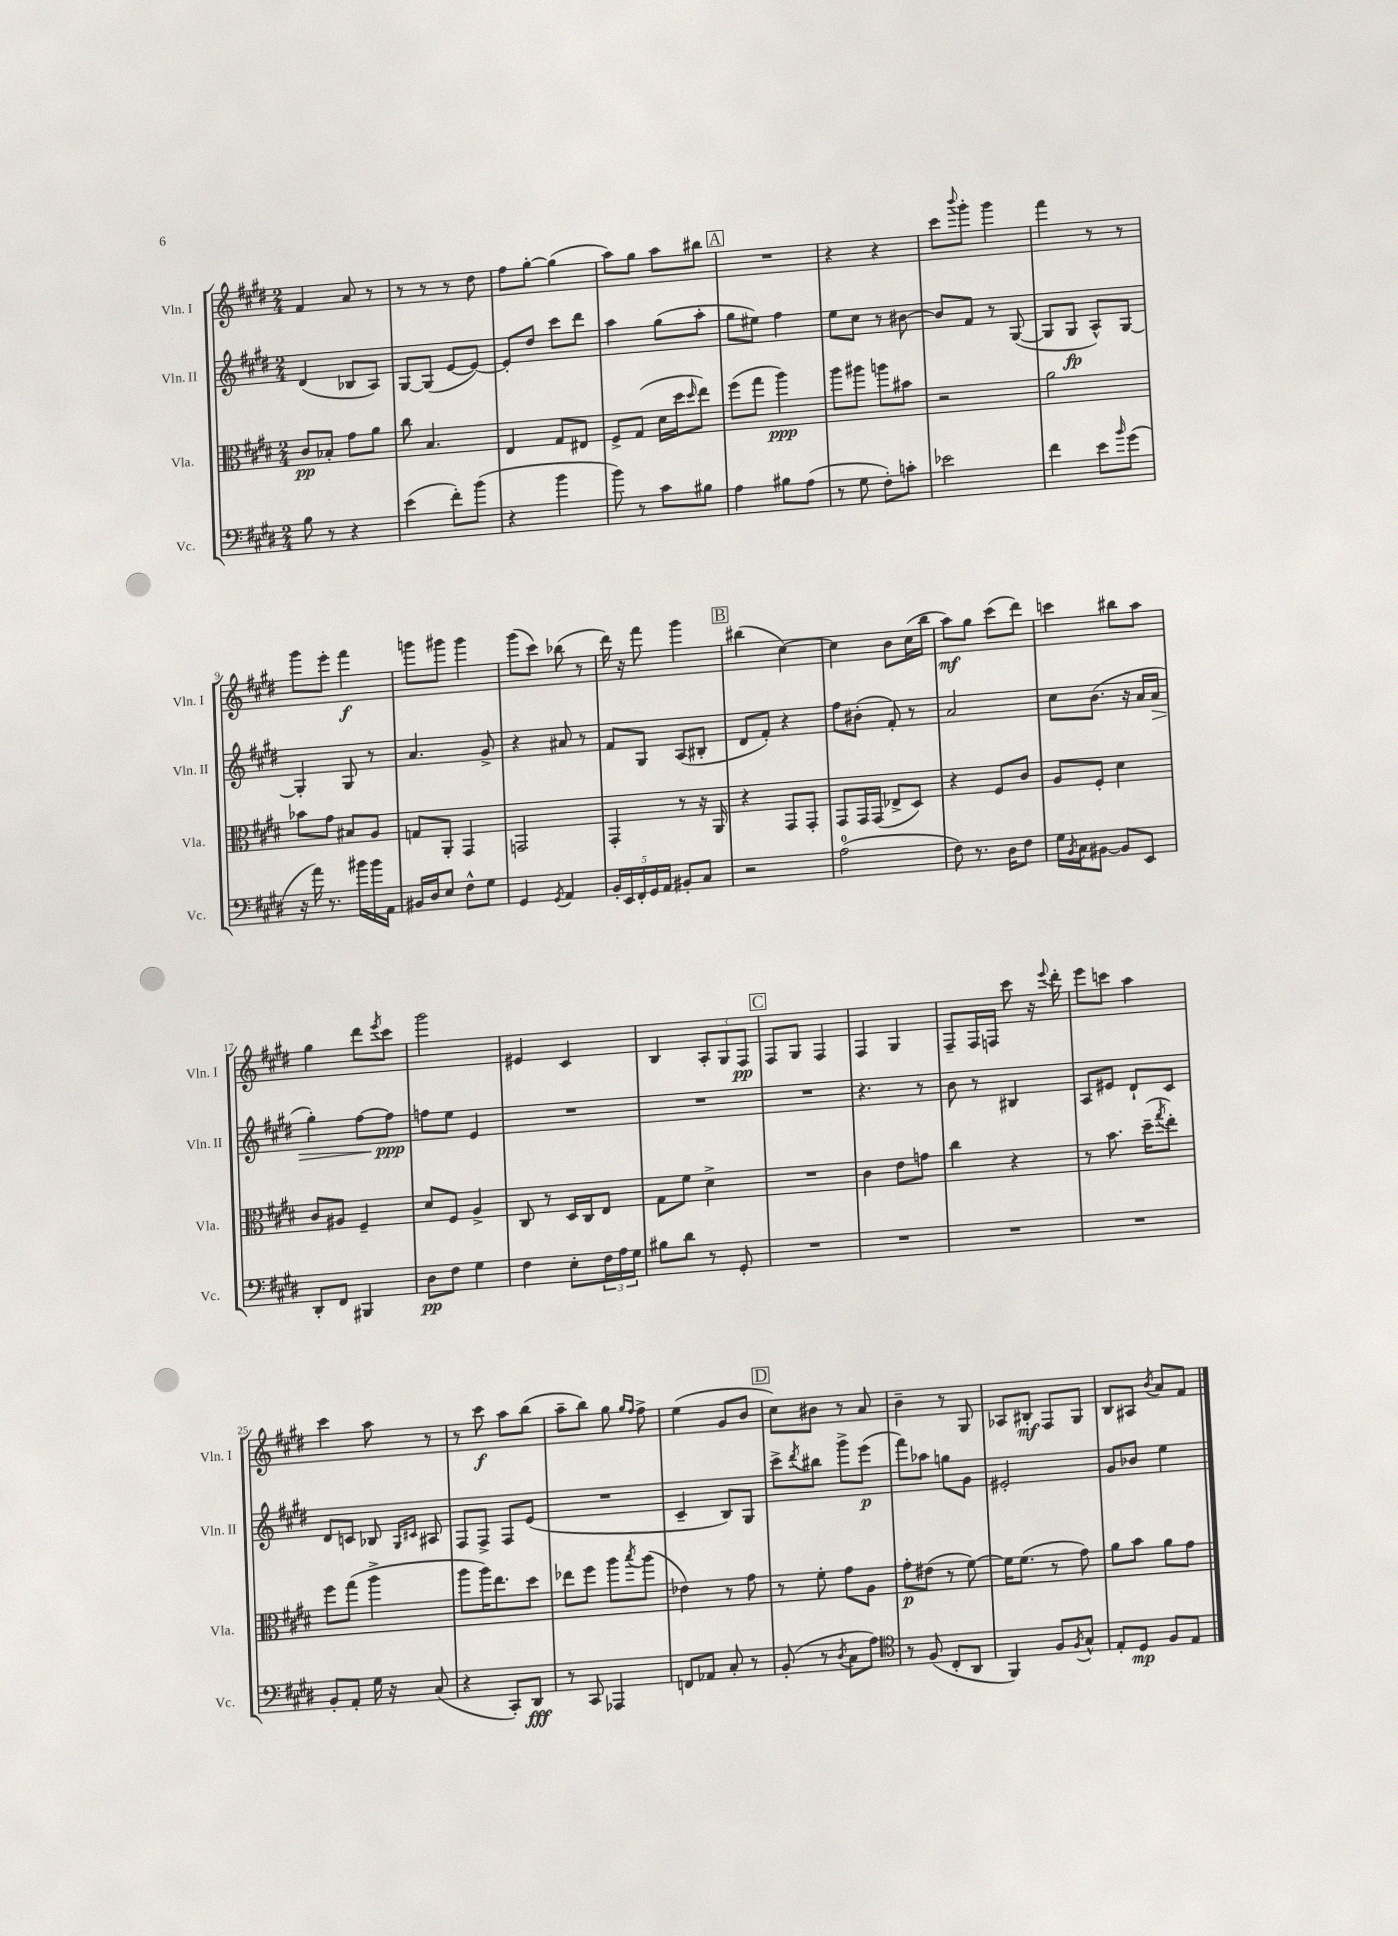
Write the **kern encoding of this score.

**kern	**dynam	**kern	**dynam	**kern	**dynam	**kern	**dynam
*part4	*part4	*part3	*part3	*part2	*part2	*part1	*part1
*staff4	*staff4	*staff3	*staff3	*staff2	*staff2	*staff1	*staff1
*I"Vc.	*	*I"Vla.	*	*I"Vln. II	*	*I"Vln. I	*
*I'Vc.	*	*I'Vla.	*	*I'Vln. II	*	*I'Vln. I	*
*clefF4	*	*clefC3	*	*clefG2	*	*clefG2	*
*k[f#c#g#d#]	*	*k[f#c#g#d#]	*	*k[f#c#g#d#]	*	*k[f#c#g#d#]	*
*M2/4	*	*M2/4	*	*M2/4	*	*M2/4	*
=1	=1	=1	=1	=1	=1	=1	=1
8B\	.	8c#/L	pp	(4d#/	.	4f#/	.
8r	.	8B-X'/J	.	.	.	.	.
4r	.	8g#\L	.	8B-X/L	.	8a/	.
.	.	8a\J	.	8A/J)	.	8r	.
=2	=2	=2	=2	=2	=2	=2	=2
(4e\	.	8cc#\	.	[8G#/L	.	8r	.
.	.	4.B/	.	(8G#/J]	.	8r	.
8f#'\L)	.	.	.	[8e/L	.	8r	.
(8b\J	.	.	.	8e/J_)	.	8dd#\	.
=3	=3	=3	=3	=3	=3	=3	=3
4r	.	4E/	.	8e'/L]	.	8ff#\L	.
.	.	.	.	8dd#/J	.	[8gg#'\J	.
4b\	.	8G#/L	.	8ccc#\L	.	(4gg#\]	.
.	.	8E#X/J	.	8ddd#\J	.	.	.
=4	=4	=4	=4	=4	=4	=4	=4
8b\)	.	8F#^/L	.	4aa\	.	8aa\L)	.
8r	.	(8G#/J	.	.	.	8gg#\J	.
8c#\L	.	16d#\LL	.	(8gg#\L	.	8aa\L	.
.	.	16dd#\J	.	.	.	.	.
.	.	16qqdd#/	.	.	.	.	.
8B#X\J	.	8ee\J)	.	8aa'\J	.	8bb#X\J	.
!!LO:REH:place=s1:t=A
=5	=5	=5	=5	=5	=5	=5	=5
4A\	.	(8ff#\L	.	8gg#\L	.	2r	.
.	.	8gg#\J	.	8ee#X\J)	.	.	.
8B#X\L	.	4aa\)	ppp	4ff#\	.	.	.
(8A\J	.	.	.	.	.	.	.
=6	=6	=6	=6	=6	=6	=6	=6
8r	.	8aa\L	.	8ee\L	.	4r	.
8G#\	.	8aa#X\J	.	8cc#\J	.	.	.
8F#'\L)	.	8aan\L	.	8r	.	4r	.
8cn'\J	.	8b#X\J	.	[8b#X\	.	.	.
=7	=7	=7	=7	=7	=7	=7	=7
2e-X\	.	2r	.	8b#/L]	.	8ccc#\L	.
.	.	.	.	.	.	8qqbbb/	.
.	.	.	.	8f#/J	.	8ggg#'\J	.
.	.	.	.	8r	.	4ggg#\	.
.	.	.	.	([8G#/	.	.	.
=8	=8	=8	=8	=8	=8	=8	=8
4f#\	.	2a\	.	8G#/L]	.	4fff#\	.
.	.	.	.	8G#/J	fp	.	.
8e\L	.	.	.	8A^^/L)	.	8r	.
16qqb/	.	.	.	.	.	.	.
(8g#\J	.	.	.	[8G#/J	.	8r	.
!!LO:LB:g=z
=9	=9	=9	=9	=9	=9	=9	=9
16r	.	8b-X\L	.	4G#'/]	.	8ggg#\L	.
16a\)	.	.	.	.	.	.	.
8.r	.	8g#\J	.	.	.	8eee'\J	.
.	.	8B#X/L	.	8G#/	.	4fff#\	f
16b#X\LL	.	.	.	.	.	.	.
16b#\	.	8A/J	.	8r	.	.	.
16AA\JJ	.	.	.	.	.	.	.
=10	=10	=10	=10	=10	=10	=10	=10
16BB#X/LL	.	8Gn/L	.	4.a/	.	8gggn\L	.
16D#/J	.	.	.	.	.	.	.
8E/J	.	8AA'/J	.	.	.	8ggg#X\J	.
8F#^^\L	.	4GG#/	.	.	.	4ggg#\	.
8G#\J	.	.	.	8g#^/	.	.	.
=11	=11	=11	=11	=11	=11	=11	=11
4GG#/	.	2GGn/	.	4r	.	(8ggg#\L	.
.	.	.	.	.	.	8ccc#\J)	.
8qGG#/	.	.	.	.	.	.	.
4AA/	.	.	.	8a#X/	.	(8bb-X\	.
.	.	.	.	8r	.	8r	.
=12	=12	=12	=12	=12	=12	=12	=12
20BB'/LL	.	4GG#'/	.	8f#/L	.	16ddd#\)	.
20EE/	.	.	.	.	.	.	.
.	.	.	.	.	.	16r	.
20FF#'/	.	.	.	.	.	.	.
.	.	.	.	8G#/J	.	8fff#\	.
20GG#/	.	.	.	.	.	.	.
20AA/JJ	.	.	.	.	.	.	.
8BB#X'/L	.	8r	.	(8A/L	.	4ggg#\	.
8C#/J	.	16r	.	8B#X'/J	.	.	.
.	.	16AA/	.	.	.	.	.
!!LO:REH:place=s1:t=B
=13	=13	=13	=13	=13	=13	=13	=13
2r	.	4r	.	8d#/L	.	(4bb#X\	.
.	.	.	.	8f#'/J)	.	.	.
.	.	8GG#/L	.	4r	.	[4cc#\)	.
.	.	8GG#'/J	.	.	.	.	.
=14	=14	=14	=14	=14	=14	=14	=14
(2A\	.	8GG#/L	.	8ff#\L	.	4cc#\]	.
.	.	16GG#/L	.	(8b#X'\J	.	.	.
.	.	(16GG#/JJ	.	.	.	.	.
.	.	8E-X^/L	.	8f#'/)	.	8b\L	.
.	.	8D#/J)	.	8r	.	(16cc#\L	.
.	.	.	.	.	.	16bb\JJ	.
=15	=15	=15	=15	=15	=15	=15	=15
8F#\)	.	4r	.	2a/	.	8aa\L)	mf
8.r	.	.	.	.	.	8gg#\J	.
.	.	8F#/L	.	.	.	(8ccc#\L	.
16D#\KL	.	.	.	.	.	.	.
8F#\J	.	8c#/J	.	.	.	8ddd#\J)	.
=16	=16	=16	=16	=16	=16	=16	=16
16G#\LL	.	8A/L	.	8cc#\L	.	4cccn\	.
8qBB/	.	.	.	.	.	.	.
16C#\J	.	.	.	.	.	.	.
[8BB#X\J	.	8F#'/J	.	(8.b\J	.	.	.
8BB#/L]	.	4d#\	.	.	.	8bb#X\L	.
.	.	.	.	16r	.	.	.
8EE/J	.	.	.	16a/LL	.	8aa\J	.
!	!	!	!	!	!LO:HP:b	!	!
.	.	.	.	16a/JJ	>	.	.
!!LO:LB:g=z
=17	=17	=17	=17	=17	=17	=17	=17
8DD#'/L	.	8c#/L	.	4gg#'\)	.	4gg#\	.
8FF#/J	.	8A#X/J	.	.	.	.	.
4BBB#X/	.	4F#~/	.	[8ff#\L	.	8ddd#\L	.
.	.	.	.	.	.	8qeee/	.
.	.	.	.	8ff#\J]	ppp	8ccc#\J	.
.	.	.	.	.	]	.	.
=18	=18	=18	=18	=18	=18	=18	=18
8D#\L	pp	8d#/L	.	8ffn\L	.	2ggg#\	.
8F#\J	.	8F#/J	.	8ee\J	.	.	.
4G#\	.	4A^/	.	4e/	.	.	.
=19	=19	=19	=19	=19	=19	=19	=19
4F#\	.	8C#/	.	2r	.	4e#X/	.
.	.	8r	.	.	.	.	.
8E'\L	.	16D#/LL	.	.	.	4c#/	.
.	.	16C#/J	.	.	.	.	.
24F#\L	.	8E/J	.	.	.	.	.
24A\	.	.	.	.	.	.	.
24G#\JJ	.	.	.	.	.	.	.
=20	=20	=20	=20	=20	=20	=20	=20
8B#X\L	.	8G#\L	.	2r	.	4B/	.
8d#\J	.	8f#\J	.	.	.	.	.
8r	.	4d#^\	.	.	.	12A'/L	.
.	.	.	.	.	.	12G#/	.
8GG#'/	.	.	.	.	.	.	.
.	.	.	.	.	.	12F#/J	pp
!!LO:REH:place=s1:t=C
=21	=21	=21	=21	=21	=21	=21	=21
2r	.	2r	.	2r	.	8F#/L	.
.	.	.	.	.	.	8G#/J	.
.	.	.	.	.	.	4F#/	.
=22	=22	=22	=22	=22	=22	=22	=22
2r	.	4c#\	.	4.r	.	4F#/	.
.	.	8e\L	.	.	.	4G#/	.
.	.	8gn\J	.	8r	.	.	.
=23	=23	=23	=23	=23	=23	=23	=23
2r	.	4cc#\	.	8b\	.	8F#~/L	.
.	.	.	.	8r	.	16F#/L	.
.	.	.	.	.	.	16Fn/JJ	.
.	.	4r	.	4B#X/	.	8ccc#\	.
.	.	.	.	.	.	16r	.
.	.	.	.	.	.	8qqeee/	.
.	.	.	.	.	.	16ddd#'\	.
=24	=24	=24	=24	=24	=24	=24	=24
2r	.	8r	.	8A/L	.	8eee\L	.
.	.	8.b\	.	8e#X/J	.	8cccn\J	.
.	.	.	.	8d#`/L	.	4aa\	.
.	.	(16dd#~\KL	.	.	.	.	.
.	.	8qgg#/	.	.	.	.	.
.	.	8ee'\J)	.	8c#/J	.	.	.
!!LO:LB:g=z
=25	=25	=25	=25	=25	=25	=25	=25
8BB'/L	.	8ff#\L	.	8d#/L	.	4ccc#\	.
8AA'/J	.	(8gg#\J	.	8cn/J	.	.	.
16G#\	.	4aa^\	.	8B-X/	.	8aa\	.
16r	.	.	.	.	.	.	.
.	.	.	.	16qqG#/LL	.	.	.
.	.	.	.	16qqc#X/JJ	.	.	.
(8C#/	.	.	.	8A#X/	.	8r	.
=26	=26	=26	=26	=26	=26	=26	=26
4r	.	8aa\L	.	8F#/L	.	8r	.
.	.	16aa\K)	.	8F#^/J	.	8ccc#\	f
.	.	8.ee\	.	.	.	.	.
8CC#'/L)	.	.	.	8F#/L	.	8aa\L	.
8DD#/J	fff	8dd#\J	.	(8e/J	.	(8bb\J	.
=27	=27	=27	=27	=27	=27	=27	=27
8r	.	8ee-X\L	.	2r	.	8aa~\L	.
8CC#/	.	8ff#\J	.	.	.	8bb\J)	.
4AAA-X/	.	8aa\L	.	.	.	8gg#\	.
.	.	.	.	.	.	16qqgg#/LL	.
.	.	8qbb/	.	.	.	16qqff#/JJ	.
.	.	(8aa\J	.	.	.	8ff#^\	.
=28	=28	=28	=28	=28	=28	=28	=28
8FFn/L	.	4e-X\)	.	4c#~/	.	(4ee\	.
8AA-X/J	.	.	.	.	.	.	.
8C#'/	.	8r	.	8B/L)	.	8g#/L	.
8r	.	8g#\	.	8G#/J	.	8b/J	.
!!LO:REH:place=s1:t=D
=29	=29	=29	=29	=29	=29	=29	=29
(8BB'/	.	8r	.	8ccc#^\L	.	8cc#\L)	.
.	.	.	.	8qddd#/	.	.	.
8r	.	8f#'\	.	8bb#X\J	.	8b#X\J	.
8qD#/	.	.	.	.	.	.	.
8C#\L	.	8g#\L	.	8ggg#^\L	.	8r	.
8A\J)	.	8A\J	.	(8eee\J	p	8a/	.
=30	=30	=30	=30	=30	=30	=30	=30
*clefC4	*	*	*	*	*	*	*
8r	.	8g#'\L	p	8fff#\L)	.	4b~\	.
(8F#/	.	(8e#X\J	.	8aa-X\J	.	.	.
8C#'/L	.	8r	.	8ggn\L	.	8r	.
8AA/J	.	[8f#\)	.	8g#\J	.	8G#/	.
=31	=31	=31	=31	=31	=31	=31	=31
4FF#/)	.	16f#\KL]	.	2e#X'/	.	8A-X/L	.
.	.	(8.f#\J	.	.	.	.	.
.	.	.	.	.	.	8B#X'/J	mf
8F#/L	.	8r	.	.	.	8F#/L	.
8qF#/	.	.	.	.	.	.	.
8G#^^/J	.	8g#\)	.	.	.	8G#/J	.
=32	=32	=32	=32	=32	=32	=32	=32
8E'/L	.	8a\L	.	8g#/L	.	8B/L	.
8D#/J	mp	8b\J	.	8b-X/J	.	8A#X/J	.
.	.	.	.	.	.	8qb/	.
8F#/L	.	8a\L	.	4ee\	.	8a/L	.
8E/J	.	8g#\J	.	.	.	8f#/J	.
==	==	==	==	==	==	==	==
*-	*-	*-	*-	*-	*-	*-	*-
